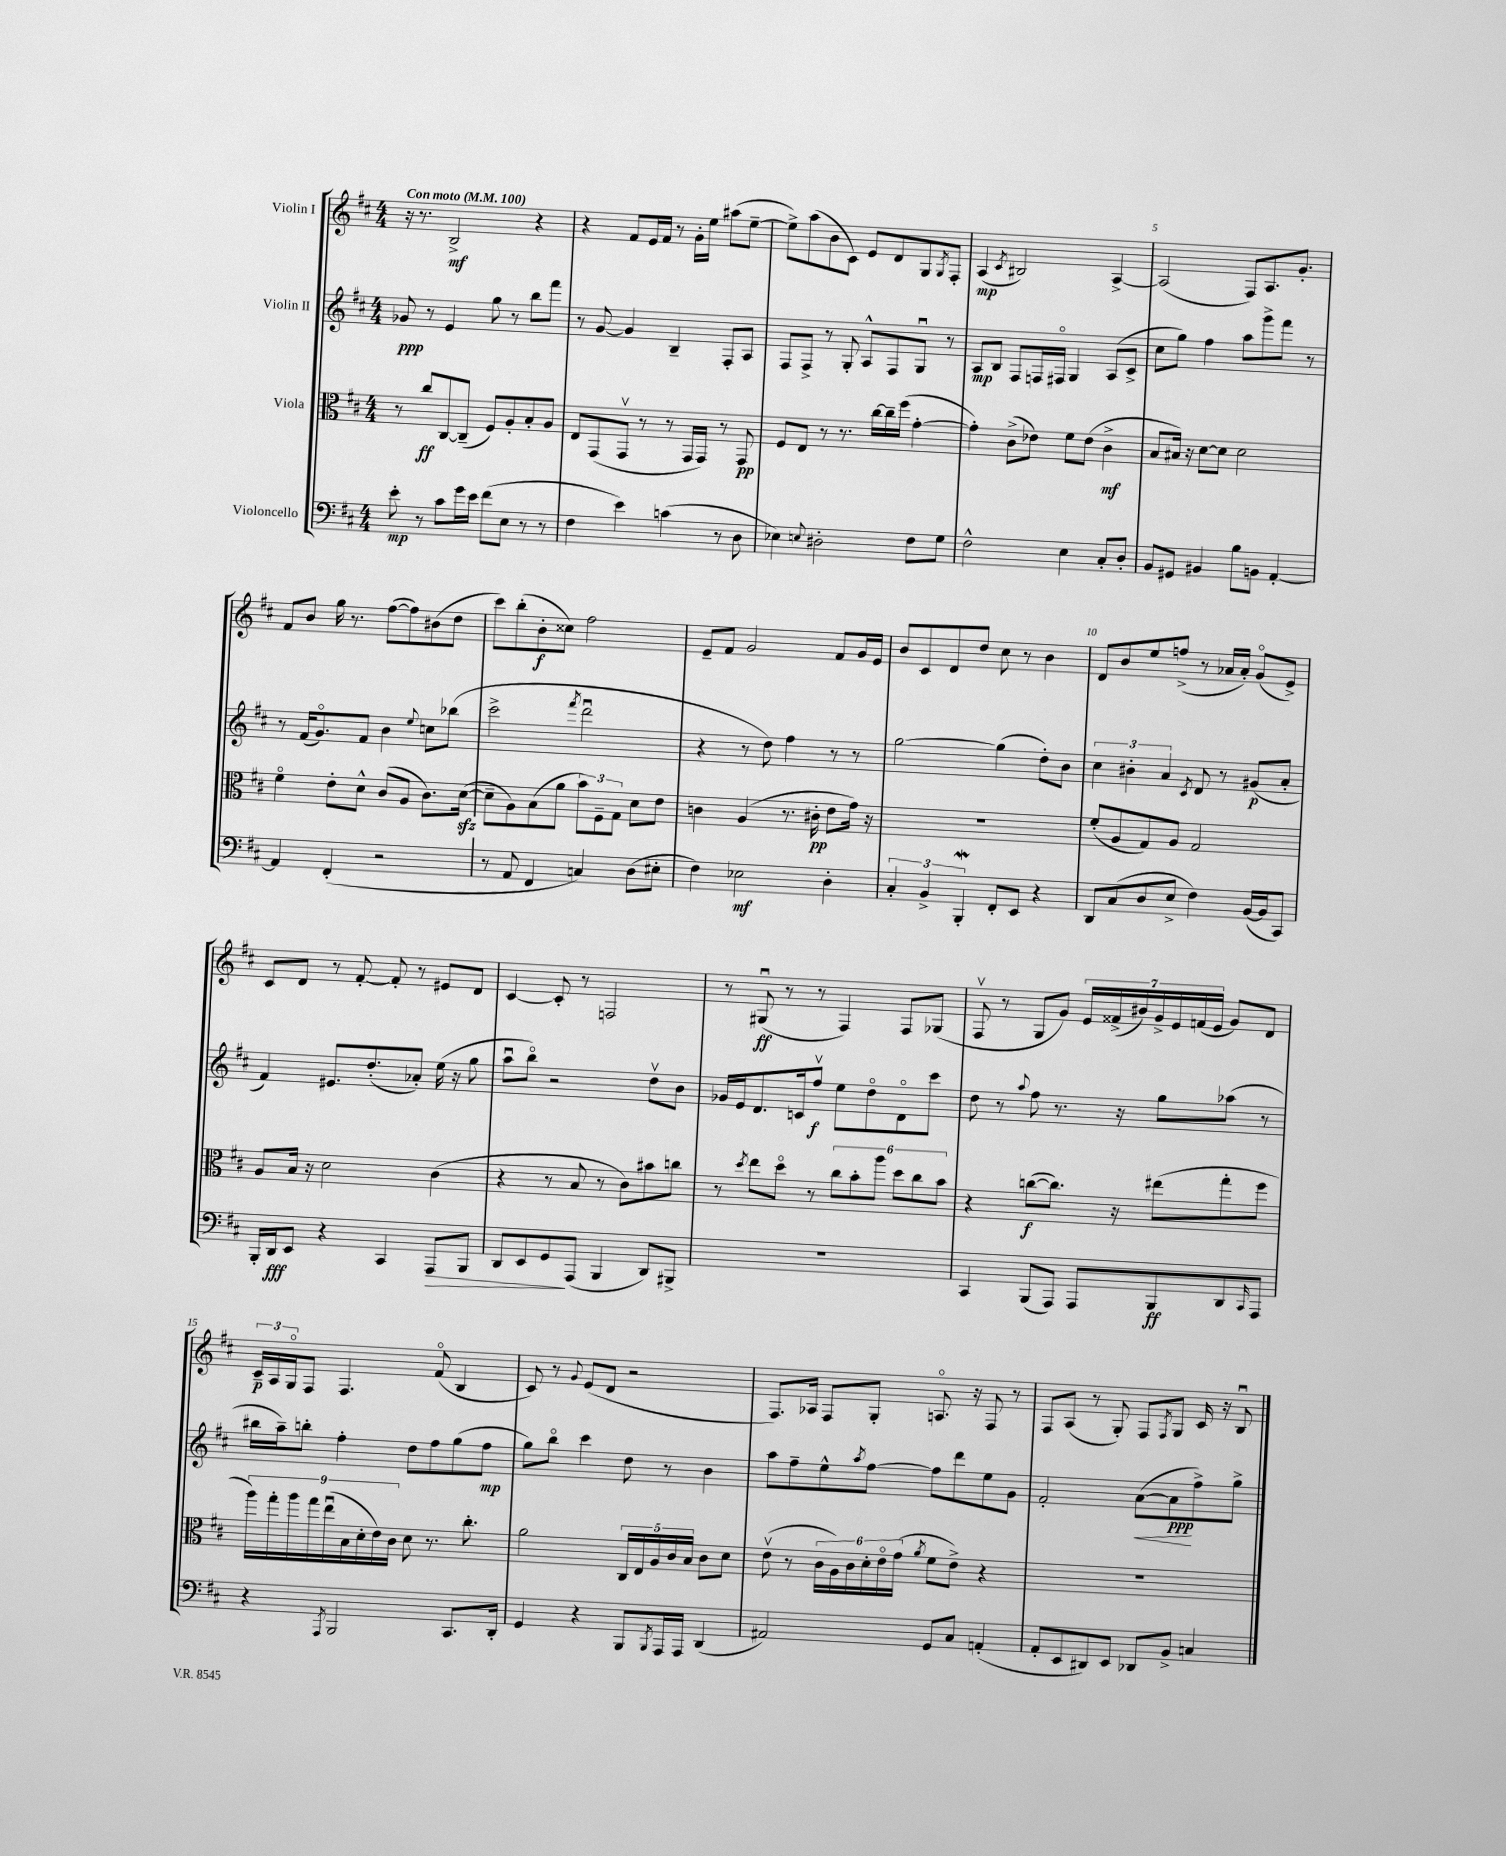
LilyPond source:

<<
\new StaffGroup <<
\new Staff = "s0" \with { instrumentName = "Violin I" } {
    \clef treble \key d \major \numericTimeSignature \time 4/4 \tempo "Con moto" 4 = 100
    r16 r8. b2->\mf r4 |
    r4 fis'8 e'16 fis'16 r8 g'16-. e''16 ais''8( e''8~-- |
    e''8->) a''8( b'8 cis'8) e'8 d'8 g8 \acciaccatura { g8 } fis8-. |
    a4\mp( \acciaccatura { cis'8 } bis2) a4~-> |
    a2( fis8) a8. g'8.-. |
    fis'8 b'8 g''16 r8. fis''8~( fis''8) bis'8( d''8 |
    cis'''8) b''8-.( b'8-.\f cisis''8) fis''2 |
    e'8-- fis'8 g'2 fis'8 g'16 e'16 |
    b'8 cis'8 d'8 d''8 cis''8 r8 b'4 |
    d'8 b'8 e''8 f''8->( r8 aes'16 aes'16-.) g'8\flageolet( e'8->) |
    cis'8 d'8 r8 fis'8~-. fis'8-. r8 eis'8 d'8 |
    cis'4~ cis'8-. r8 f2 |
    r8 gis8\downbow\ff( r8 r8 fis4) fis8 ges8( |
    fis8\upbow r8 g8 g'8) \tuplet 7/4 { e'16 fisis'16->( bis'16) g'16-> e'16 f'16( e'16 } g'8) d'8 |
    \tuplet 3/2 { cis'16--\p a16 g16\flageolet } fis8 fis4. fis'8\flageolet( b4 |
    cis'8) r8 \appoggiatura { g'8 } e'8( d'8 r2 |
    fis8.) aes16 fis8 g8-. a8.\flageolet r16 fis8 r8 |
    fis8 a8( r8 g8-.) fis8 \acciaccatura { fis8 } g8 cis'16 r16 b8\downbow \bar "|." |
}
\new Staff = "s1" \with { instrumentName = "Violin II" } {
    \clef treble \key d \major \numericTimeSignature \time 4/4
    ges'8\ppp r8 e'4 g''8 r8 b''8 fis'''8 |
    r8 g'8~ g'4 b4-- fis8-. a8 |
    fis8 fis8-> r8 g8-. a8-^ fis8 g8\downbow r8 |
    a8\mp b8 fis8 f16 fis16\flageolet g4 a8( cis'8-> |
    cis''8 g''8) fis''4 a''8 g'''8-> fis'''8 r8 |
    r8 fis'16( g'8.\flageolet) fis'8 b'4 \appoggiatura { e''8 } c''8 bes''8( |
    cis'''2-> \acciaccatura { fis'''8 } d'''2\downbow |
    r4 r8 d''8) fis''4 r8 r8 |
    g''2~ g''4( d''8-.) b'8 |
    \tuplet 3/2 { cis''4 bis'4-. a'4 } \acciaccatura { cis'8 } d'8 r8 gis'8\p( a'8-. |
    fis'4) eis'8. d''8.-.( aes'8-.) e''16( r16 g''8 |
    a''8\downbow b''8\flageolet) r2 d''8\upbow b'8 |
    ges'16 e'16 d'8. c'16 fis''8\upbow\f e''8 d''8\flageolet d'8\flageolet cis'''8 |
    d''8 r8 \appoggiatura { a''8 } fis''8 r8. r16 g''8 aes''8( r8 |
    bis''16 a''16--) b''8-. fis''4-. d''8 fis''8 g''8( fis''8\mp |
    g''8) b''8\flageolet cis'''4 d''8 r8 b'4 |
    a''8 fis''8-- e''8-^ \acciaccatura { a''8 } fis''8~ fis''8 d'''8 e''8 g'8 |
    fis'2-. a'8~\<( a'8\ppp\! fis''8->) g''8-> \bar "|." |
}
\new Staff = "s2" \with { instrumentName = "Viola" } {
    \clef alto \key d \major \numericTimeSignature \time 4/4
    r8 cis''8\ff cis8~ cis8--( fis8) a8-. b8-. a8 |
    e8 g,8( g,8\upbow r8 r8 g,16 g,16) r8 g,8\pp |
    fis8 e8 r8 r8. cis''16~ cis''16-- fis''16( g'4~-. |
    g'4-.) cis'8->( ees'8) fis'8 ees'8( cis'4->\mf |
    b8 bis16) r16 d'8~ d'8 d'2 |
    fis'4\flageolet e'8-. d'8-^ cis'8( a8 cis'8.) d'16~\sfz( |
    d'8-- a8) b8( a'8 \tuplet 3/2 { b'8) fis8-- g8 } d'8 e'8 |
    c'4 a4( r8. cis'16-.\pp e'8 g'16) r16 |
    R1 |
    fis'8-.( a8 g8) a8 g2 |
    a8 b16 r16 d'2 cis'4( |
    r4 r8 b8 r8 cis'8) bis'8 c''8 |
    r8 \acciaccatura { d''8 } e''8 d''8\flageolet r8 \tuplet 6/4 { cis''8 b'8-. a''8 d''8 cis''8 b'8 } |
    r4 c''8~\f( c''8.) r16 eis''8( g''8-. fis''8 |
    \tuplet 9/8 { a''16) g''16-. a''16 g''16 e''16\downbow( b16 d'16-. e'16) cis'16 } d'8 r8. cis''8.-. |
    a'2 \tuplet 5/4 { cis16 e16 a16 cis'16 b16 } cis'8 d'8 |
    e'8\upbow( r8 \tuplet 6/4 { cis'16 a16) cis'16 d'16-. e'16\flageolet g'16( } \acciaccatura { a'8 } fis'8 e'8->) r4 |
    R1 \bar "|." |
}
\new Staff = "s3" \with { instrumentName = "Violoncello" } {
    \clef bass \key d \major \numericTimeSignature \time 4/4
    e'8-.\mp r8 cis'8 g'16 e'16 fis'8( e8 r8 r8 |
    fis4 e'4) c'4( r8 d8 |
    ees4) \appoggiatura { e8 } dis2-. fis8 g8 |
    fis2-^ e4 cis8-. d8-. |
    b,8 gis,8 bis,4 b8 b,8 a,4~-. |
    a,4 fis,4-.( r2 |
    r8 a,8 fis,4 c4) d8( eis8-. |
    fis4) ees2\mf d4-. |
    \tuplet 3/2 { cis4-. b,4-> b,,4-.\mordent } fis,8-. e,8 r4 |
    d,8 cis8( d8 e8-> fis4) b,16~( b,16 cis,8) |
    b,,16-. d,16\fff e,8 r4 cis,4 a,,8\> b,,8 |
    d,8 e,8 g,8\! a,,8( b,,4 d,8) bis,,8-> |
    R1 |
    cis,4 b,,8( a,,8) a,,8 b,,8\ff d,8 \grace { cis,16 } a,,8 |
    r4 \acciaccatura { a,,8 } b,,2 cis,8. d,16-. |
    g,4 r4 b,,8 \acciaccatura { b,,8 } a,,16 a,,16 d,4( |
    ais,2) g,8 cis8 a,4-.( |
    a,8-. e,8 dis,8) e,8 des,8 b,8-> c4 \bar "|." |
}
>>
>>
\layout { \context { \Score \override BarNumber.break-visibility = ##(#f #t #t) barNumberVisibility = #(every-nth-bar-number-visible 5) } }
